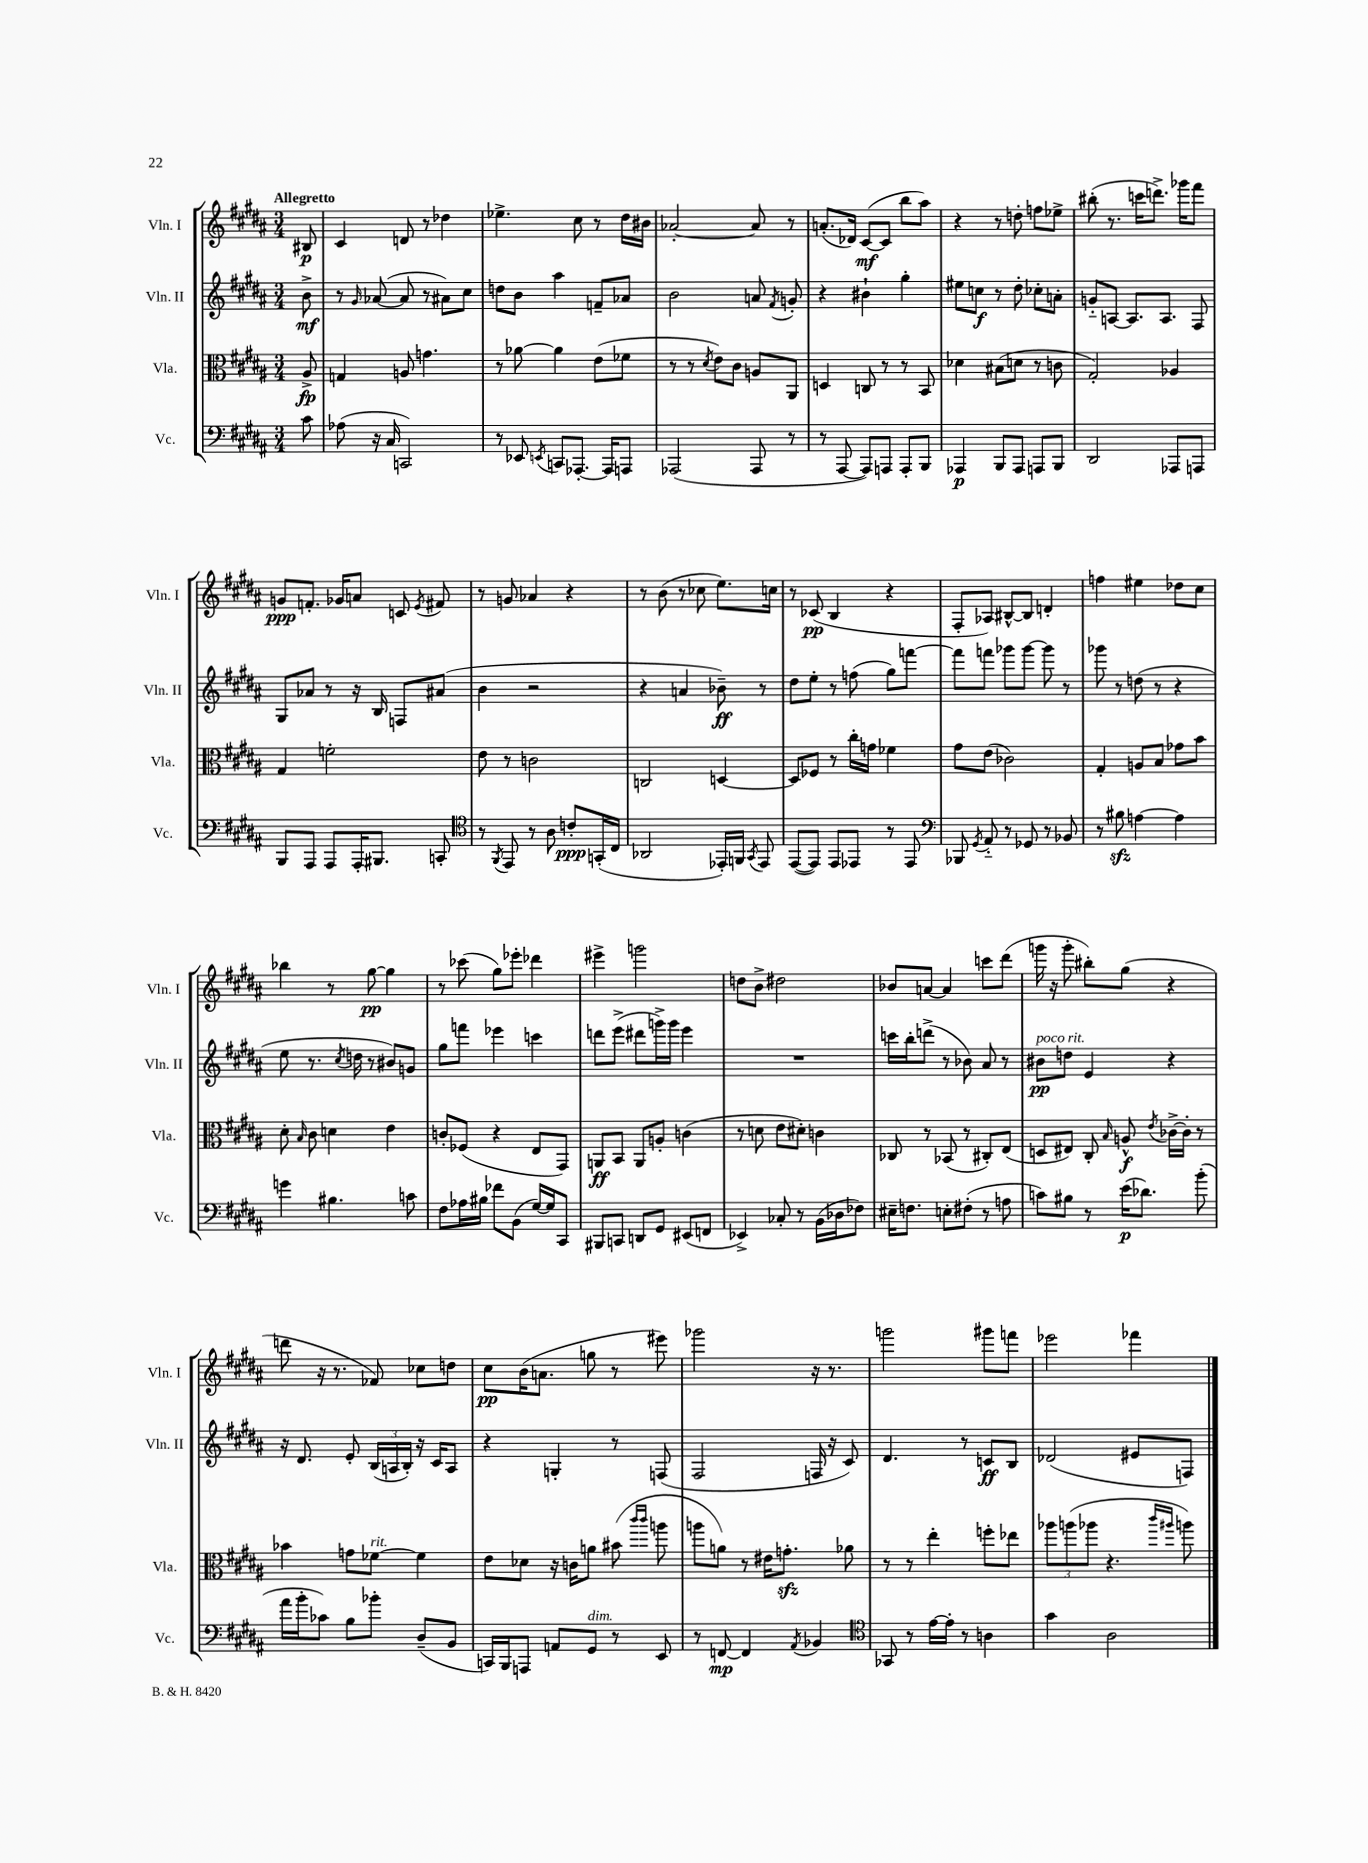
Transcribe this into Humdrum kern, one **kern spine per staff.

**kern	**kern	**kern	**kern
*staff4	*staff3	*staff2	*staff1
*clefF4	*clefC3	*clefG2	*clefG2
*k[f#c#g#d#a#]	*k[f#c#g#d#a#]	*k[f#c#g#d#a#]	*k[f#c#g#d#a#]
*M3/4	*M3/4	*M3/4	*M3/4
8c#	8A#^	8b^	8B#
=	=	=	=
(8A-	4G	8r	4c#
.	.	16qqg#	.
16r	.	([8a-	.
16C#	.	.	.
2CC)	8A	8a-]	8d
.	4.g	8r	8r
.	.	8a#)	4dd-
.	.	8cc#	.
=	=	=	=
8r	8r	8dd	4.ee-^
8EE-	[8a-	8b	.
8qEE	.	.	.
8CC	4a-]	4aa#	.
[8.AAA-'	.	.	8cc#
.	(8e	8f~	8r
16AAA-]	.	.	.
8AAA	8f-	8a-	16dd#
.	.	.	16b#
=	=	=	=
(2AAA-	8r	2b	[2a-'
.	8r	.	.
.	8qd#	.	.
.	8e)	.	.
.	8c#	.	.
8AAA-	8A	8a	8a-]
.	.	8qf#	.
8r	8AA#	8g'	8r
=	=	=	=
8r	4D	4r	(8.a'
[8AAA#	.	.	.
.	.	.	16d-)
8AAA#])	8C	4b#`	([8c#
8AAA	8r	.	8c#]
8AAA'	8r	4gg#'	8bb
8BBB	8BB	.	8aa#)
=	=	=	=
4AAA-	4d-	8ee#	4r
.	.	8cc	.
8BBB	(8B#	8r	8r
8AAA-	8d	8dd#'	8dd'
8AAA	8r	8cc-'	8ff
8BBB	8c	8a'	8ee-^
=	=	=	=
2DD#	2G#')	8g'~	(8bb#'
.	.	[8A	8.r
.	.	8.A]	.
.	.	.	16ccc
.	.	.	8.ddd^)
.	.	8.A	.
8AAA-	4A-	.	.
.	.	.	16ggg-
8AAA	.	8F#	8fff#
=	=	=	=
8BBB	4G#	8G#	8g
8AAA#	.	8a-	8.f'
8AAA#	2f'	8r	.
.	.	.	16g-
16AAA#'	.	16r	8a
8.BBB#	.	16B	.
.	.	8F	8c
.	.	.	8qe
8CC'	.	(8a#	8f#
=	=	=	=
*clefC4	*	*	*
8r	8e	4b	8r
8qFF#	.	.	.
8EE	8r	.	8g
8r	2c	2r	4a-
8A#	.	.	.
8c'	.	.	4r
(16GG'	.	.	.
16C#	.	.	.
=	=	=	=
2AA-	2C	4r	8r
.	.	.	(8b
.	.	4a	8r
.	.	.	8cc-
16EE-')	[4D	8b-~)	8.ee)
16FF	.	.	.
8qGG#	.	.	.
8EE-	.	8r	.
.	.	.	16cc
=	=	=	=
([8EE	8D]	8dd#	8r
8EE])	8F-	8ee'	(8c-
8EE	8r	8r	4B
8EE-	16cc#'	(8ff	.
.	16g	.	.
8r	4f-	8gg#)	4r
8EE-	.	[8fff	.
=	=	=	=
*clefF4	*	*	*
8BBB-	8g#	8fff]	8F#'
8qGG#	.	.	.
8AA#'~	(8e	8fff	8A-)
8r	2c-)	8ggg-	[8B#^^
8GG-	.	[8ggg-	8B#]
8r	.	8ggg-]	4d'
8BB-	.	8r	.
=	=	=	=
8r	4G#'	8ggg-	4ff
8B#	.	8r	.
[4A	8A	(8dd	4ee#
.	8B	8r	.
4A]	8g-	4r	8dd-
.	8b	.	8cc#
=	=	=	=
4g	8d#'	8ee	4bb-
.	16qqB	.	.
.	8c#	8.r	.
4.B#	4d	.	8r
.	.	8qcc#	.
.	.	16dd	.
.	.	8r	[8gg#
.	4e	8b#)	4gg#]
8c	.	8g	.
=	=	=	=
8F#	8c'	8gg#	8r
16A-	(8F-	8fff	(8ccc-
16B#	.	.	.
8f-	4r	4eee-	8gg#)
(8BB	.	.	8eee-'
[16G#)	8E	4ccc	4ddd-
16G#]	.	.	.
8CC#	8GG#)	.	.
=	=	=	=
8BBB#	8AA	8ddd	4eee#^
8CC	8BB	(8eee^	.
8DD	8AA	8ddd#	2ggg
8GG#	8A'	16ggg^)	.
.	.	16ggg	.
(8EE#	(4c	4eee	.
8FF	.	.	.
=	=	=	=
4EE-^)	8r	2.r	8dd
.	8d	.	8b^
8C-'	8e	.	2dd#
8r	8d#')	.	.
(16BB	4c	.	.
16D-	.	.	.
8F-)	.	.	.
=	=	=	=
16E#~	8C-	16ccc	8b-
8.F	.	16bb'	.
.	8r	(8ddd^	[8a
8E'	(8BB-	8r	4a]
(8F#'	8r	8b-)	.
8r	8C#')	8a#	8ccc
8A	(8E	8r	(8ddd#
=	=	=	=
8c)	8D	8b#	16ggg
.	.	.	16r
8B#	8E#)	8dd	8ggg'
8r	8C#'	4e	8bb#')
.	16qqB	.	.
(16e	8A^^	.	(8gg#
8.d-)	.	.	.
.	8qe	.	.
.	[16c-^	4r	4r
.	16c-']	.	.
(8b'	8r	.	.
=	=	=	=
16a#	4b-	16r	8ddd
16b'	.	8.d#	.
8c-)	.	.	16r
.	.	.	8.r
8B	8g	8e'	.
8b-'	[8f-	(24B	8f-)
.	.	24A	.
.	.	24B')	.
(8D#~	4f-]	16r	8cc-
.	.	16c#	.
8BB	.	8A	8dd
=	=	=	=
16CC)	8e	4r	8cc#
16BBB	.	.	.
8AAA	8d-	.	(16b
.	.	.	8.a
8AA	16r	4G'	.
.	16c	.	.
8GG#	8a	.	8gg
8r	(8b#	8r	8r
.	16qqccc#	.	.
.	16qqccc#	.	.
8EE	8aa	(8F	8eee#)
=	=	=	=
8r	8aa	2F#	2ggg-
[8FF	8a)	.	.
4FF]	8r	.	.
.	16e#	.	.
.	8.g'	.	.
8qAA#	.	.	.
4BB-	.	16F	16r
.	.	16r	8.r
.	8a-	8c#)	.
=	=	=	=
*clefC4	*	*	*
8GG-	8r	4.d#	2ggg
8r	8r	.	.
[16e	4ee'	.	.
16e']	.	.	.
8r	.	8r	.
4A	8ff'	8c	8ggg#
.	8ee-	8B	8fff
=	=	=	=
4g#	12aa-	(2d-	2eee-
.	(12aa	.	.
.	12aa-	.	.
2A#	4.r	.	.
.	.	8e#	4fff-
.	16qqccc#	.	.
.	16qqaa#	.	.
.	8aa)	8F)	.
==	==	==	==
*-	*-	*-	*-
